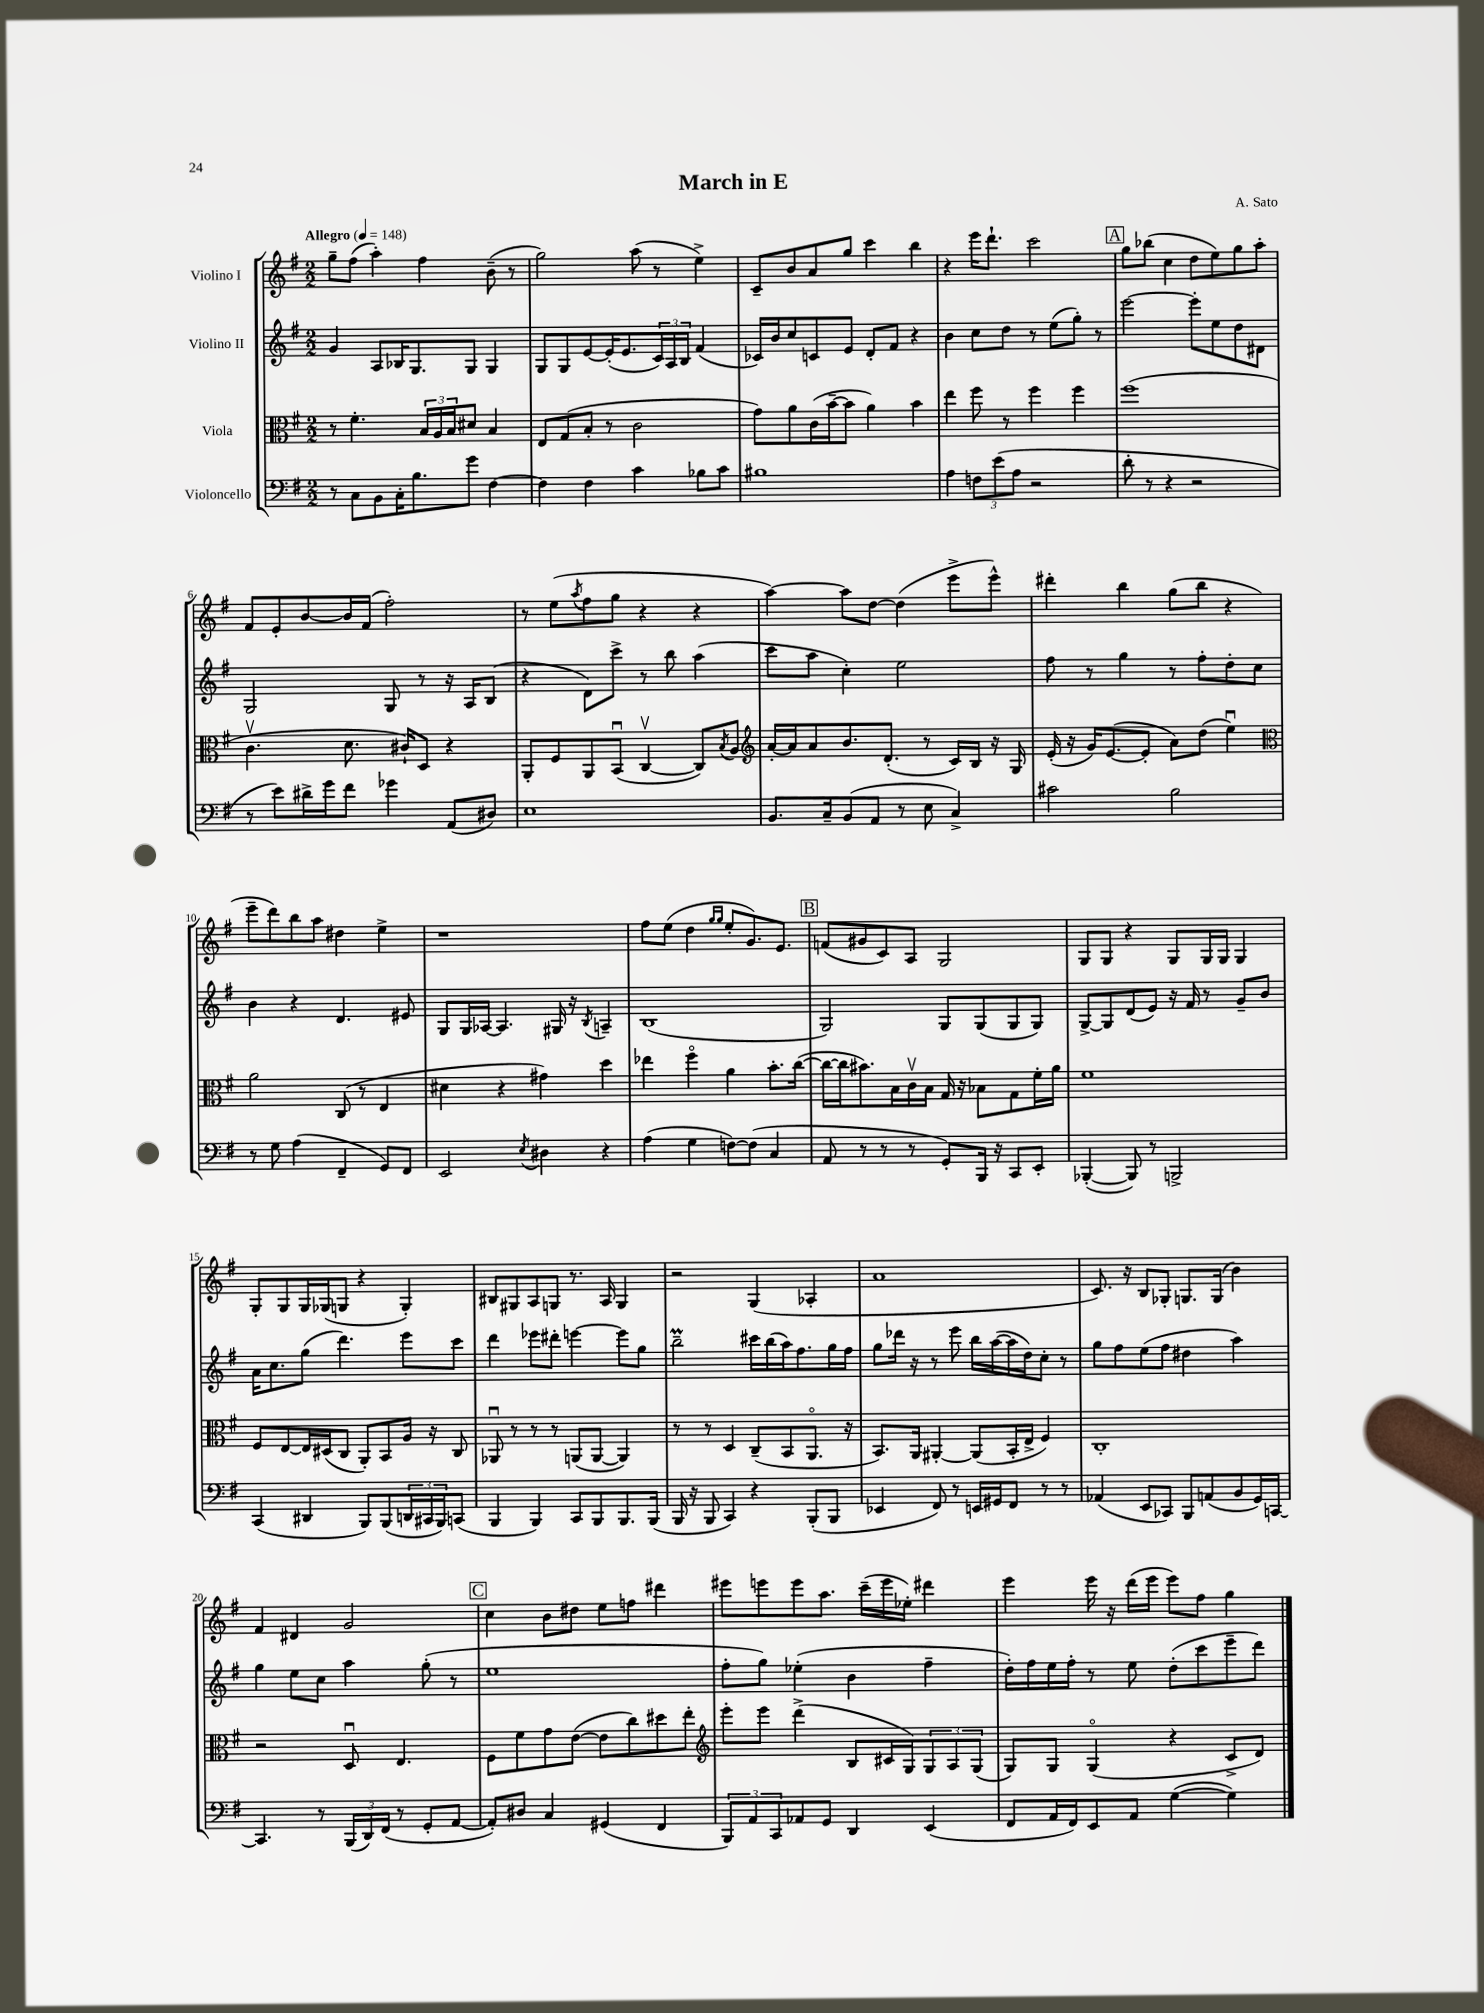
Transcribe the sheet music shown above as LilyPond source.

\header { title = "March in E" composer = "A. Sato" }
<<
\new StaffGroup <<
\new Staff = "s0" \with { instrumentName = "Violino I" } {
    \clef treble \key g \major \numericTimeSignature \time 2/2 \tempo "Allegro" 4 = 148
    g''8-- fis''8( a''4-.) fis''4 b'8--( r8 |
    g''2) a''8( r8 e''4->) |
    c'8-- b'8 a'8 g''8 c'''4 b''4 |
    r4 e'''16 d'''8.-! c'''2 |
    \mark \markup { \box "A" } g''8 bes''8( c''4 d''8 e''8) g''8 a''8-. |
    fis'8 e'8-. b'8~ b'16 fis'16( fis''2-.) |
    r8 e''8( \acciaccatura { a''8 } fis''8 g''8 r4 r4 |
    a''4~) a''8 d''8~ d''4( e'''8-> e'''8-^) |
    dis'''4-. b''4 g''8( b''8 r4 |
    e'''8-- d'''8) b''8 a''8 dis''4 e''4-> |
    r1 |
    fis''8 e''8( d''4 \grace { g''16 g''16 } e''8-. g'8.) e'8. |
    \mark \markup { \box "B" } f'8( gis'8 c'8) a8 g2 |
    g8 g8 r4 g8 g16 g16 g4 |
    g8-. g8 g16 ges16( g8 r4 g4-.) |
    bis8 gis8 a8 g8 r8. a16 g4 |
    r2 g4( aes4-. |
    a'1 |
    c'8.) r16 b8 ges8-. g8. g16( b'4) |
    fis'4 dis'4 g'2 |
    \mark \markup { \box "C" } c''4 b'8 dis''8 e''8 f''8 dis'''4 |
    eis'''8 e'''8 e'''8 a''8. c'''16--( e'''16 ees''16-.) dis'''4 |
    e'''4 e'''16 r16 d'''16( e'''16 e'''8) fis''8 g''4 \bar "|." |
}
\new Staff = "s1" \with { instrumentName = "Violino II" } {
    \clef treble \key g \major \numericTimeSignature \time 2/2
    g'4 a8 bes16 g8. g8 g4 |
    g8 g8 e'8~ e'16-.( e'8. \tuplet 3/2 { c'16) a16 b16 } fis'4( |
    ces'16) b'16 c''8 c'8 e'8 d'8-. fis'8 r4 |
    b'4 c''8 d''8 r8 e''8( g''8-.) r8 |
    \mark \markup { \box "A" } e'''2~ e'''8-. e''8 d''8 dis'8 |
    g2 g8 r8 r16 a16 b8( |
    r4 d'8) c'''8-> r8 b''8 a''4( |
    c'''8 a''8 c''4-.) e''2 |
    fis''8 r8 g''4 r8 fis''8-. d''8-. c''8 |
    b'4 r4 d'4. eis'8 |
    g8 g16 aes16~ aes4. gis16 r16 \acciaccatura { b8 } a4-- |
    b1( |
    \mark \markup { \box "B" } g2) g8 g8( g8 g8) |
    g8~-> g8 d'8( e'8) r16 fis'16 r8 g'8-- b'8 |
    a'16 c''8. g''8( d'''4.) e'''8 c'''8 |
    d'''4 ees'''8 dis'''8-. e'''4~ e'''8 g''8 |
    b''2--\prall cis'''16 b''16( a''16) fis''8. g''16 fis''16 |
    g''8 des'''16 r16 r8 e'''8 b''16 a''16~( a''16 d''16) c''8-. r8 |
    g''8 fis''8 e''8( fis''8 dis''4 a''4) |
    g''4 e''8 c''8 a''4 g''8-.( r8 |
    \mark \markup { \box "C" } e''1 |
    fis''8-. g''8) ees''4-.( b'4 fis''4-- |
    d''16-.) fis''16 e''16 fis''16-. r8 e''8 d''8-.( c'''8 e'''8-- d'''8) \bar "|." |
}
\new Staff = "s2" \with { instrumentName = "Viola" } {
    \clef alto \key g \major \numericTimeSignature \time 2/2
    r8 fis'4.-. \tuplet 3/2 { b16 a16 b16 } dis'8 b4 |
    e8 g8( b8-. r8 c'2 |
    g'8) a'8 c'16( b'16~-- b'8 a'4) b'4 |
    e''4 fis''8 r8 fis''4 fis''4 |
    \mark \markup { \box "A" } fis''1( |
    c'4.\upbow d'8. cis'16-!) d8 r4 |
    a,8-. fis8 a,8 b,8\downbow( c4~\upbow c8) \acciaccatura { b8 } a8 |
    \clef treble a'16~-. a'16 a'8 b'8. d'8.-.( r8 c'16) b16 r16 g16 |
    e'16-.( r16 g'16) e'8.~( e'8-. a'8) d''8( e''4\downbow) |
    \clef alto a'2 c8( r8 e4 |
    dis'4 r4 gis'4) d''4 |
    ees''4 fis''4\flageolet a'4 b'8.-. c''16~( |
    \mark \markup { \box "B" } c''16~ c''16 bis'8.) b16 c'16\upbow b16 g16 r16 bes8 g8 fis'16-. a'16 |
    fis'1 |
    fis8 e8~ e16 dis16( c8 a,8-.) b,8 a16 r16 c8 |
    aes,8\downbow r8 r8 r8 a,8( a,8~ a,4) |
    r8 r8 d4 c8--( b,8 a,8.\flageolet r16 |
    b,8.) a,16 ais,4~-. ais,8( b,16-. e16-> fis4) |
    c1-. |
    r2 d8\downbow e4. |
    \mark \markup { \box "C" } fis8 fis'8 g'8 e'8~( e'8 c''8) dis''8 e''8-. |
    \clef treble e'''8-. e'''8 d'''4->( b8 cis'16 g16) \tuplet 3/2 { g8 a8 g8( } |
    g8) g8 g4\flageolet( r4 c'8-> d'8) \bar "|." |
}
\new Staff = "s3" \with { instrumentName = "Violoncello" } {
    \clef bass \key g \major \numericTimeSignature \time 2/2
    r8 c8 b,8 c16-. b8. g'8 fis4~ |
    fis4 fis4 c'4 bes8 c'8 |
    bis1 |
    a4 \tuplet 3/2 { f8 e'8( a8 } r2 |
    \mark \markup { \box "A" } d'8-. r8 r4 r2 |
    r8 e'8) dis'16-> g'16 fis'8 ges'4 a,8( dis8) |
    e1 |
    b,8. c16-- b,8( a,8 r8 e8 c4->) |
    cis'2 b2 |
    r8 g8 a4( fis,4-- g,8) fis,8 |
    e,2 \acciaccatura { e8 } dis4 r4 |
    a4( g4 f8~) f8( c4 |
    \mark \markup { \box "B" } a,8 r8 r8 r8 g,8-.) b,,16 r16 c,8 e,8-. |
    bes,,4~-.( bes,,8) r8 b,,2-> |
    c,4( dis,4 b,,8) b,,8( \tuplet 3/2 { d,16 cis,16 b,,16) } c,8( |
    b,,4 b,,4) c,8 b,,8 b,,8. b,,16( |
    b,,16 r16 b,,8 c,4) r4 b,,8-.( b,,8 |
    ees,4 fis,8) r8 e,16 gis,16 fis,8 r8 r8 |
    aes,4( e,8 ces,8) b,,8 a,8( b,8 g,16) c,16~ |
    c,4. r8 \tuplet 3/2 { b,,16( d,16) fis,16( } r8 g,8-. a,8~ |
    \mark \markup { \box "C" } a,8-.) dis8 c4 gis,4( fis,4 |
    \tuplet 3/2 { b,,8) a,8 c,8 } aes,8 g,8 d,4 e,4( |
    fis,8 a,16 fis,16) e,8 a,8 g4~( g4) \bar "|." |
}
>>
>>
